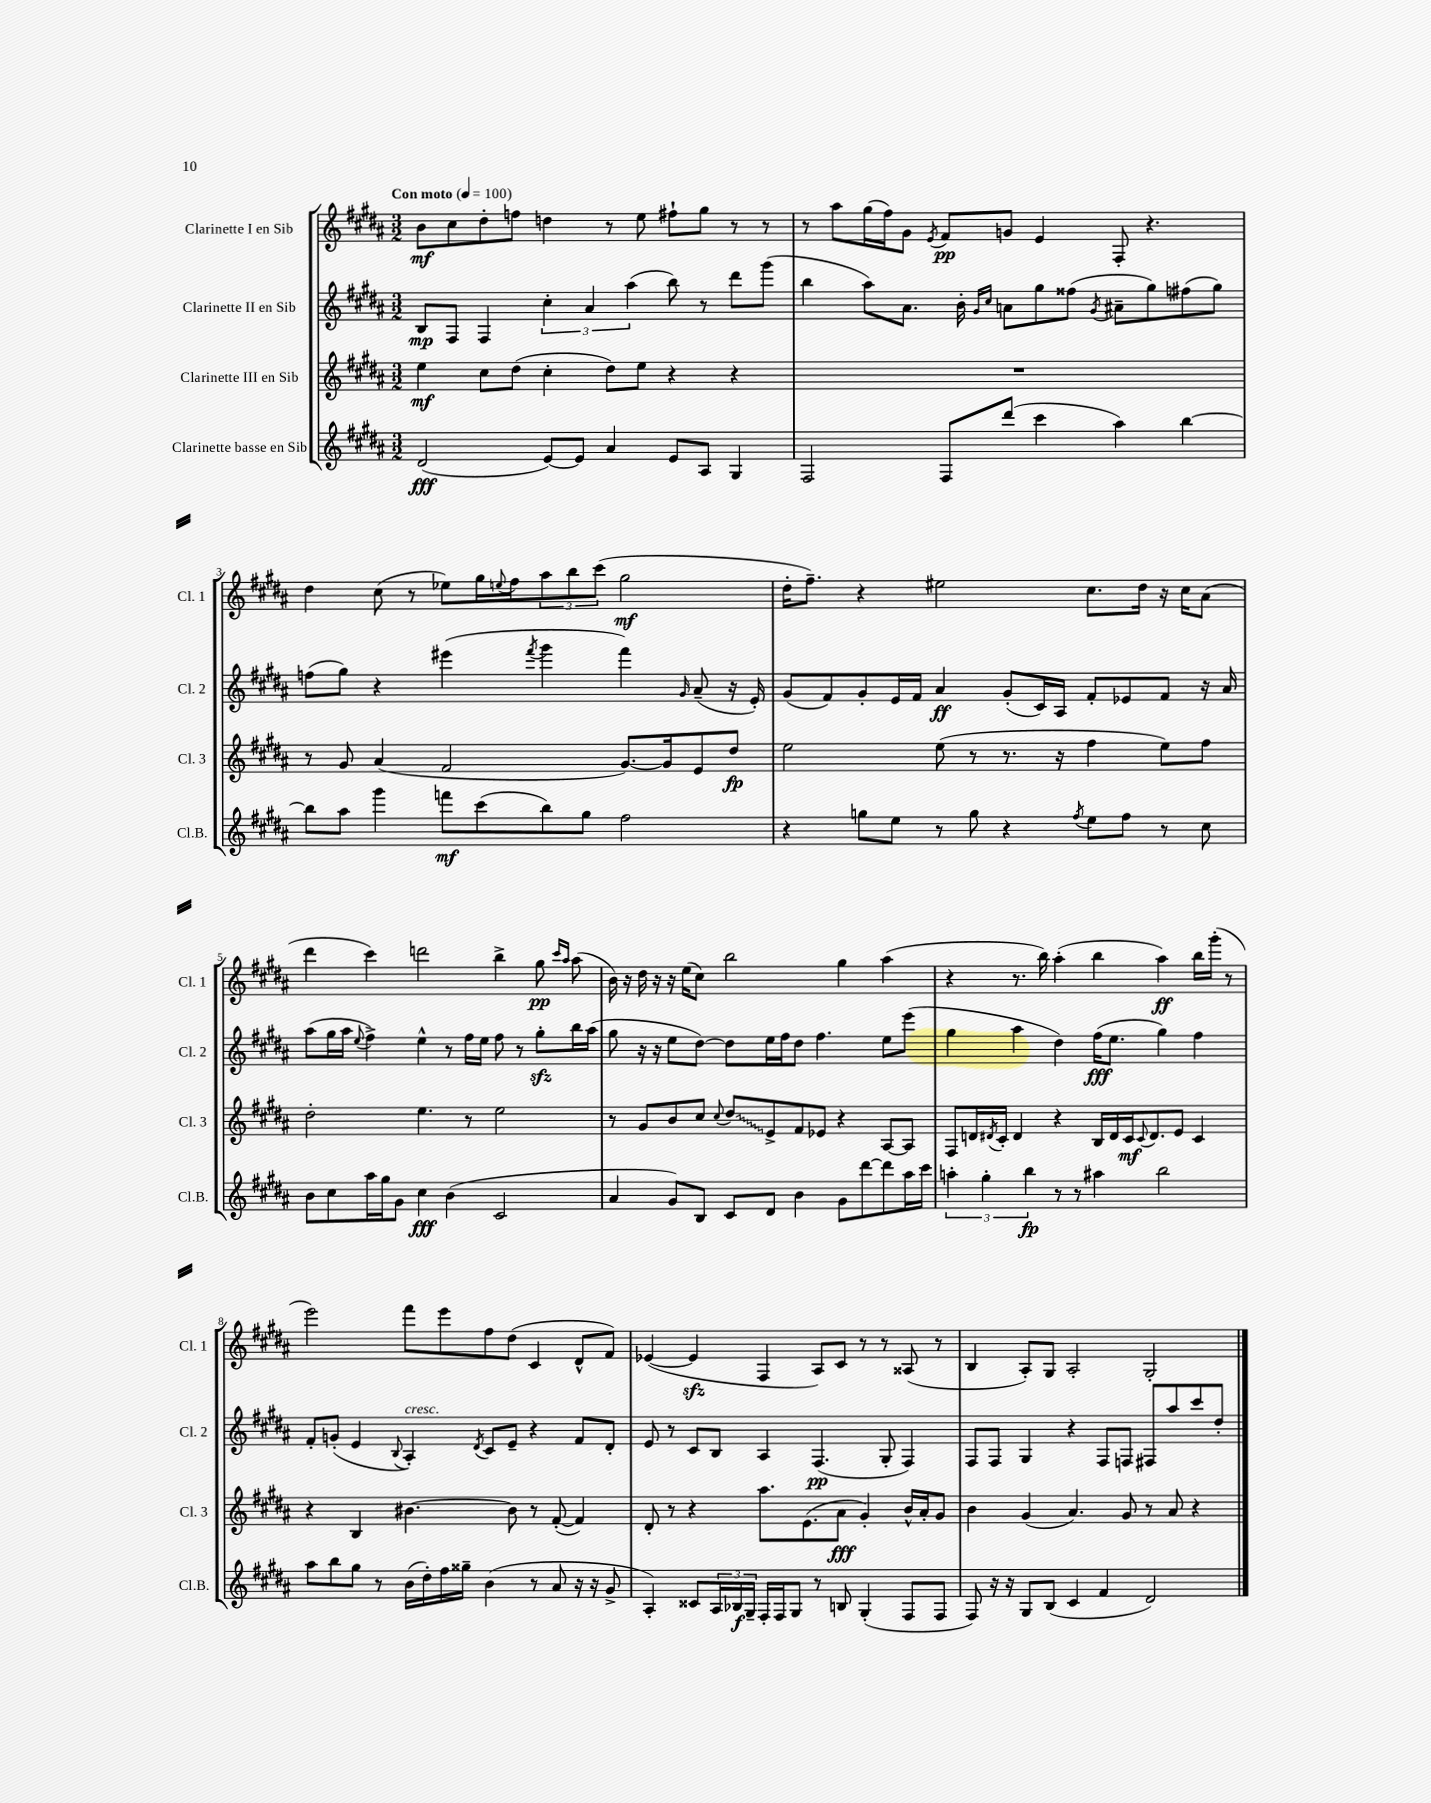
<<
\new StaffGroup <<
\new Staff = "s0" \with { instrumentName = "Clarinette I en Sib" shortInstrumentName = "Cl. 1" } {
    \clef treble \key b \major \numericTimeSignature \time 3/2 \tempo "Con moto" 4 = 100
    b'8\mf cis''8 dis''8-. f''8 d''4 r8 e''8 fis''8-! gis''8 r8 r8 |
    r8 ais''8 gis''16( fis''16) gis'8 \acciaccatura { e'8 } fis'8\pp g'8 e'4 fis8-. r4. |
    dis''4 cis''8( r8 ees''8) gis''16 \appoggiatura { e''8 } fis''16 \tuplet 3/2 { ais''8 b''8 cis'''8( } gis''2\mf |
    dis''16-. fis''8.--) r4 eis''2 cis''8. dis''16 r16 cis''16 ais'8( |
    dis'''4 cis'''4) d'''2 b''4-> gis''8\pp \grace { cis'''16 ais''16 } ais''8( |
    b'16) r16 dis''16 r16 r16 e''16( cis''8) b''2 gis''4 ais''4( |
    r4 r8. b''16) ais''4-.( b''4 ais''4\ff) b''16 gis'''16-.( r8 |
    e'''2) fis'''8 e'''8 fis''8 dis''8( cis'4 dis'8-^ fis'8) |
    ees'4~( ees'4\sfz fis4 ais8) cis'8 r8 r8 aisis8( r8 |
    b4 ais8-.) gis8 ais2-. gis2-. \bar "|." |
}
\new Staff = "s1" \with { instrumentName = "Clarinette II en Sib" shortInstrumentName = "Cl. 2" } {
    \clef treble \key b \major \numericTimeSignature \time 3/2
    b8\mp fis8 fis4 \tuplet 3/2 { cis''4-. ais'4 ais''4( } b''8) r8 dis'''8 gis'''8( |
    b''4 ais''8) ais'8. b'16-. \grace { gis'16 cis''16 } a'8 gis''8 fisis''8( \acciaccatura { gis'8 } ais'8-- gis''8) fis''8( gis''8) |
    f''8( gis''8) r4 eis'''4( \acciaccatura { fis'''8 } gis'''4 fis'''4) \grace { gis'16 } ais'8--( r16 e'16-.) |
    gis'8( fis'8) gis'8-. e'16 fis'16 ais'4\ff gis'8-.( cis'16) ais16 fis'8-. ees'8 fis'8 r16 ais'16 |
    ais''8( gis''16 ais''16 \appoggiatura { e''8 } fis''4->) e''4-^ r8 fis''16 e''16 fis''8 r8 gis''8-.\sfz b''16 ais''16( |
    gis''8 r16 r16 e''8 dis''8~) dis''8 e''16 fis''16 dis''8 fis''4. e''8 e'''8( |
    gis''4 ais''4 dis''4) fis''16\fff( e''8. gis''4) fis''4 |
    fis'8-. g'8-.( e'4 \appoggiatura { b8 } ais4-.^\markup { \italic "cresc." }) \acciaccatura { dis'8 } cis'8 e'8-- r4 fis'8 dis'8-. |
    e'8 r8 cis'8 b8 ais4 fis4.\pp( gis8-. fis4) |
    fis8 fis8 gis4 r4 fis8 f8 fis8 ais''8 cis'''8 dis''8-. \bar "|." |
}
\new Staff = "s2" \with { instrumentName = "Clarinette III en Sib" shortInstrumentName = "Cl. 3" } {
    \clef treble \key b \major \numericTimeSignature \time 3/2
    e''4\mf cis''8 dis''8( cis''4-. dis''8) e''8 r4 r4 |
    R1. |
    r8 gis'8 ais'4( fis'2 gis'8.~) gis'16 e'8 dis''8\fp |
    e''2 e''8( r8 r8. r16 fis''4 e''8) fis''8 |
    dis''2-. e''4. r8 e''2 |
    r8 gis'8 b'8 cis''8 \appoggiatura { cis''8 } \once \override Glissando.style = #'zigzag dis''8\glissando e'8-> fis'8 ees'8 r4 ais8~ ais8 |
    fis8 d'16 \acciaccatura { dis'8 } cis'16-. dis'4 r4 b16 dis'16 cis'16\mf \appoggiatura { cis'8 } dis'8. e'8 cis'4 |
    r4 b4 bis'4.~ bis'8 r8 fis'8~-.( fis'4) |
    dis'8-. r8 r4 ais''8. e'8.( ais'8\fff gis'4-.) b'16-^ ais'16-. gis'8 |
    b'4 gis'4( ais'4.) gis'8 r8 ais'8 r4 \bar "|." |
}
\new Staff = "s3" \with { instrumentName = "Clarinette basse en Sib" shortInstrumentName = "Cl.B." } {
    \clef treble \key b \major \numericTimeSignature \time 3/2
    dis'2\fff( e'8~) e'8 ais'4 e'8 ais8 gis4 |
    fis2 fis8 dis'''8( cis'''4 ais''4) b''4~ |
    b''8 ais''8 gis'''4 f'''8\mf cis'''8( b''8) gis''8 fis''2 |
    r4 g''8 e''8 r8 g''8 r4 \acciaccatura { fis''8 } e''8 fis''8 r8 cis''8 |
    b'8 cis''8 ais''16 gis''16 gis'8 cis''4\fff b'4( cis'2 |
    ais'4 gis'8) b8 cis'8 dis'8 b'4 gis'8 dis'''8~ dis'''8 ais''16 cis'''16 |
    \tuplet 3/2 { a''4-. gis''4-. b''4\fp } r8 r8 ais''4 b''2 |
    ais''8 b''8 gis''8 r8 b'16( dis''16-.) fis''16 gisis''16-- b'4( r8 ais'8 r16 r16 gis'8-> |
    ais4-.) cisis'8 \tuplet 3/2 { ais16 bes16\f gis16-- } fis16-. fis16 gis8 r8 b8 gis4-.( fis8 fis8 |
    fis8) r16 r16 gis8 b8( cis'4 fis'4 dis'2) \bar "|." |
}
>>
>>
